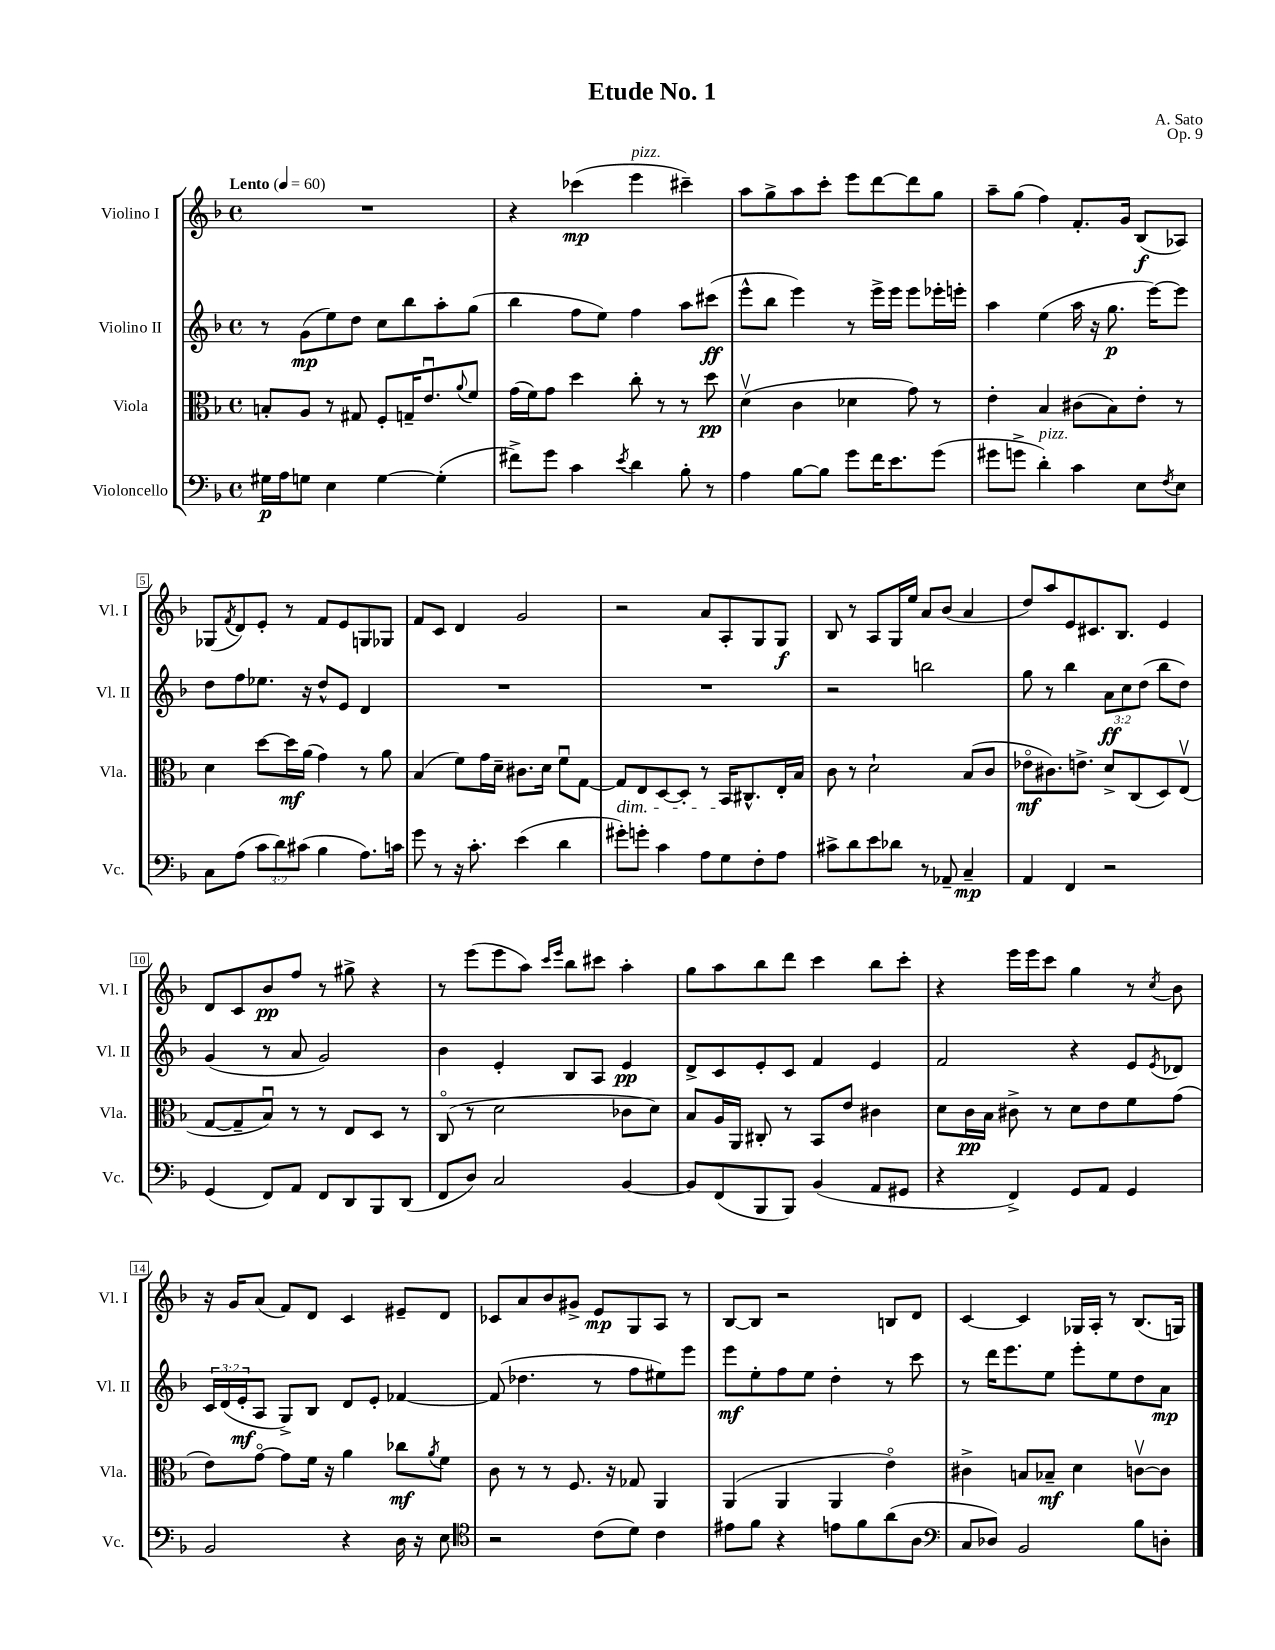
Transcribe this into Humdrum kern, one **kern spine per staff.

**kern	**kern	**kern	**kern
*staff4	*staff3	*staff2	*staff1
*clefF4	*clefC3	*clefG2	*clefG2
*k[b-]	*k[b-]	*k[b-]	*k[b-]
*M4/4	*M4/4	*M4/4	*M4/4
*met(c)	*met(c)	*met(c)	*met(c)
*MM60	*MM60	*MM60	*MM60
16G#	8B'	8r	1r
16A	.	.	.
8G	8A	(8g	.
4E	8r	8ee)	.
.	8G#	8dd	.
[4G	8F'	8cc	.
.	16G~	8bb-	.
.	8.eu	.	.
(4G']	.	8aa'	.
.	8qqa	.	.
.	8f	(8gg	.
=	=	=	=
8f#^)	(16g	4bb-	4r
.	16f)	.	.
8g	8g	.	.
4c	4dd	8ff	(4ccc-
.	.	8ee)	.
8qe	.	.	.
4d	8cc'	4ff	4eee
.	8r	.	.
8B-'	8r	8aa	4ccc#~)
8r	8dd	(8ccc#	.
=	=	=	=
4A	(4dv	8eee^^	8aa
.	.	8bb-	8gg^
[8B-	4c	4eee)	8aa
8B-]	.	.	8ccc'
8g	4d-	8r	8eee
16f	.	16eee^	[8ddd
8.e	.	16eee	.
.	8g)	8eee	8ddd]
(8g	8r	16eee-'	8gg
.	.	16eee'	.
=	=	=	=
8g#	4e'	4aa	8aa~
8g^	.	.	(8gg
4d')	4B-	(4ee	4ff)
4c	(8c#	16aa	8.f'
.	.	16r	.
.	8B-)	8.gg	.
.	.	.	16g
8E	8e'	.	(8B-
.	.	[16eee)	.
8qF	.	.	.
8E	8r	8eee]	8A-)
=	=	=	=
8C	4d	8dd	(8G-
.	.	.	8qf
(8A	.	8ff	8d)
12c	[8dd	8.ee-	8e'
12d)	.	.	.
.	16dd]	.	8r
(12c#	.	.	.
.	(16a	16r	.
4B-	4g)	8dd^^	8f
.	.	8e	8e
8.A)	8r	4d	8G
.	8a	.	8G-
16c	.	.	.
=	=	=	=
8g	(4B-	1r	8f
8r	.	.	8c
16r	8f)	.	4d
8.c'	.	.	.
.	16g	.	.
.	16d~	.	.
(4e	8.c#	.	2g
.	16d	.	.
4d	8fu	.	.
.	[8G	.	.
=	=	=	=
8g#')	8G]	1r	2r
8g'	8E	.	.
4c	[8D	.	.
.	8D']	.	.
8A	8r	.	8a
8G	16BB-	.	8A'
.	8.C#^^	.	.
8F'	.	.	8G
8A	16E'	.	8G
.	16B-	.	.
=	=	=	=
8c#^	8c	2r	8B-
8d	8r	.	8r
8e	2d`	.	8A
8d-	.	.	16G
.	.	.	16ee
8r	.	2bb	8a
8AA-~	.	.	(8b-
4C~	(8B-	.	4a
.	8c	.	.
=	=	=	=
4AA	8e-o	8gg	8dd)
.	8.c#)	8r	8aa
4FF	.	4bb-	8e
.	8.e^	.	.
.	.	.	8.c#
2r	8d^	12a	.
.	.	.	8.B-
.	.	12cc	.
.	(8C	.	.
.	.	(12dd	.
.	8D)	8bb-	4e
.	(8Ev	8dd)	.
=	=	=	=
(4GG	[8G	(4g	8d
.	8G~]	.	8c
8FF)	8B-u)	8r	8b-
8AA	8r	8a	8ff
8FF	8r	2g)	8r
8DD	8E	.	8gg#^
8BBB-	8D	.	4r
(8DD	8r	.	.
=	=	=	=
8FF	(8Co	4b-	8r
8D)	8r	.	(8eee
2C	2d	4e'	8eee
.	.	.	8aa)
.	.	.	16qqccc
.	.	.	16qqeee
.	.	8B-	8bb-
.	.	8A	8ccc#
[4BB-	8c-	4e	4aa'
.	8d)	.	.
=	=	=	=
8BB-]	8B-	8d^	8gg
(8FF	16A	8c	8aa
.	16AA	.	.
8BBB-	8C#'	8e'	8bb-
8BBB-)	8r	8c	8ddd
(4BB-	8BB-	4f	4ccc
.	8e	.	.
8AA	4c#	4e	8bb-
8GG#	.	.	8ccc'
=	=	=	=
4r	8d	2f	4r
.	16c	.	.
.	16B-	.	.
4FF^)	8c#^	.	16eee
.	.	.	16eee
.	8r	.	8ccc
8GG	8d	4r	4gg
8AA	8e	.	.
4GG	8f	8e	8r
.	.	8qe	8qcc
.	(8g	8d-	8b-
=	=	=	=
2BB-	8e)	24c	16r
.	.	(24d	.
.	.	.	16g
.	.	24e'	.
.	[8go	8A	(8a
.	8g]	8G^)	8f)
.	16f	8B-	8d
.	16r	.	.
4r	4a	8d	4c
.	.	8e'	.
16D	8cc-	[4f-	8e#~
16r	.	.	.
.	8qa	.	.
8E	8f	.	8d
=	=	=	=
*clefC4	*	*	*
2r	8c	(8f-]	8c-
.	8r	4.dd-	8a
.	8r	.	8b-
.	8.F	.	8g#^
(8c	.	8r	8e
.	16r	.	.
8d)	8G-	8ff	8G
4c	4AA	8ee#)	8A
.	.	8eee	8r
=	=	=	=
8e#	(4AA	8eee	[8B-
8f	.	8ee'	8B-]
4r	4AA	8ff	2r
.	.	8ee	.
8e	4AA	4dd'	.
8f	.	.	.
(8a	4eo)	8r	8B
8A	.	8ccc	8d
=	=	=	=
*clefF4	*	*	*
8C	4c#^	8r	[4c
8D-)	.	16ddd	.
.	.	8.eee	.
2BB-	8B	.	4c]
.	8B-~	8ee	.
.	4d	8eee'	16G-
.	.	.	16A'
.	.	8ee	8r
8B-	[8cv	8dd	(8.B-
8D'	8c]	8a	.
.	.	.	16G)
==	==	==	==
*-	*-	*-	*-
